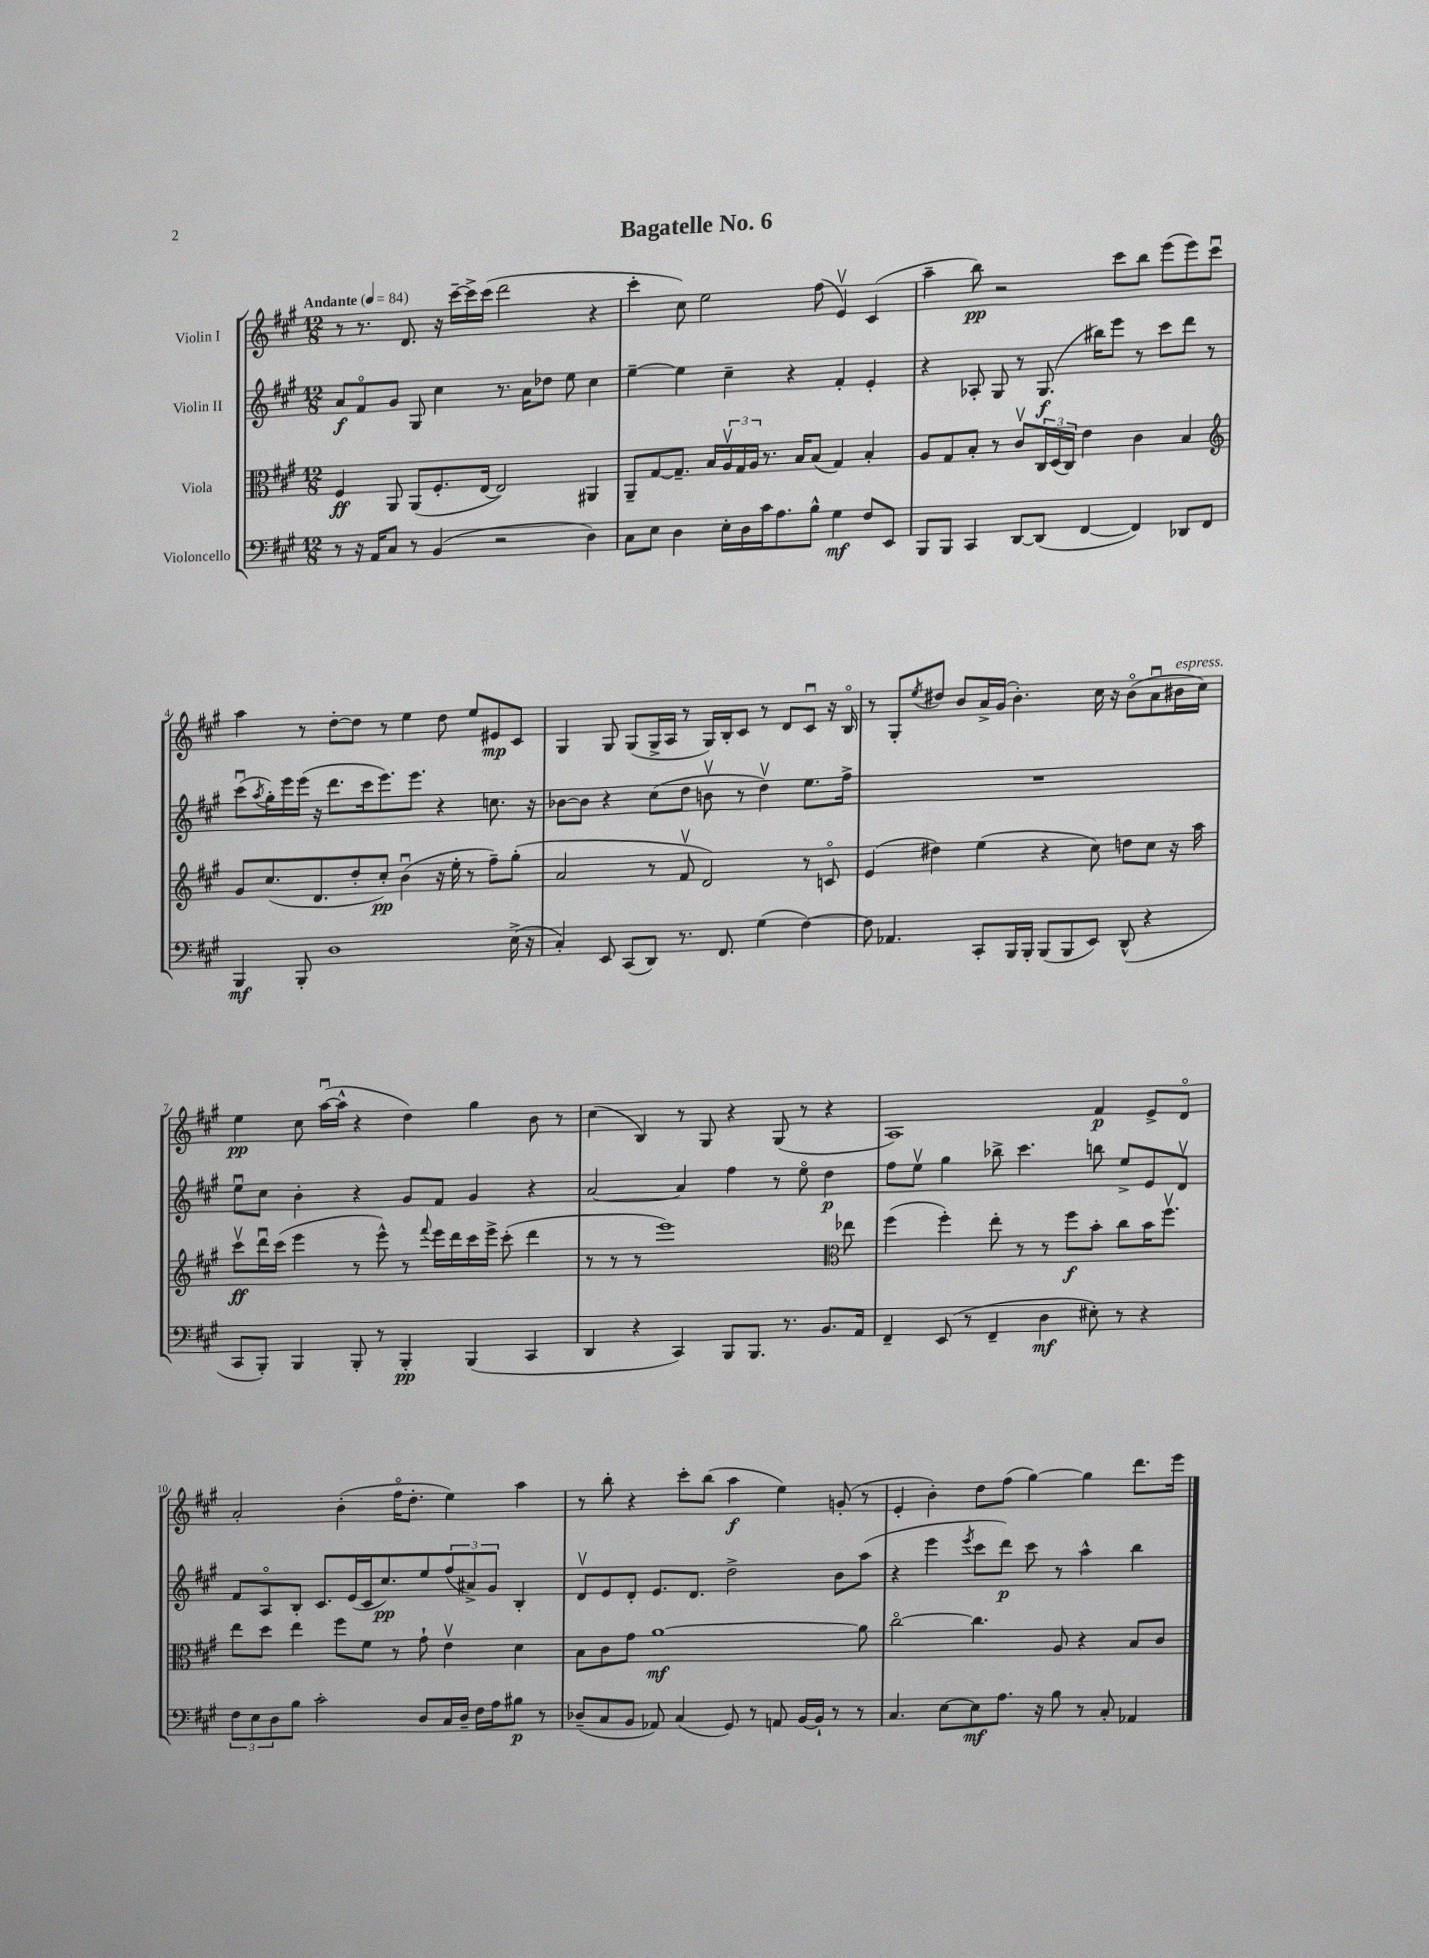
\header { title = "Bagatelle No. 6" }
<<
\new StaffGroup <<
\new Staff = "s0" \with { instrumentName = "Violin I" } {
    \clef treble \key a \major \numericTimeSignature \time 12/8 \tempo "Andante" 4 = 84
    r8 r8. d'8. r16 cis'''16~-- cis'''16-> cis'''16( d'''2 r4 |
    cis'''4-. cis''8) e''2 fis''8( e'4\upbow) cis'4( |
    a''4-- b''8\pp) r2 cis'''8 b''8 e'''8( e'''8) cis'''8\downbow |
    a''4 r8 d''8~-. d''8 r8 e''4 d''8 e''8 eis'8\mp cis'8 |
    gis4 gis8 gis8( gis16-> a16 r8 gis16) b16-. cis'8 r8 d'8 cis'8\downbow r16 b16\flageolet |
    r8 gis8-. \acciaccatura { e''8 } dis''8 b'8 a'16-> gis'16( b'4.-.) cis''16 r16 b'8\flageolet( a'8\downbow bis'16^\markup { \italic "espress." } cis''16) |
    e''4\pp cis''8 a''16~\downbow( a''16-^ r4 d''4) gis''4 b'8 r8 |
    cis''4( b4) r8 gis8 r4 gis8( r8 r4 |
    a1) fis'4\p e'8-> d'8\flageolet |
    a'2-. b'4-.( fis''16\flageolet d''8.-. e''4) a''4 |
    r8 b''8-. r4 cis'''8-. b''8( a''4\f e''4) g'8-.( r8 |
    e'4-. b'4-.) d''8 fis''8( gis''4~) gis''4 d'''8. e'''16 \bar "|." |
}
\new Staff = "s1" \with { instrumentName = "Violin II" } {
    \clef treble \key a \major \numericTimeSignature \time 12/8
    a'8\f fis'8\flageolet gis'8 gis8 cis''4 r8. a'16 des''8 e''8 cis''4 |
    e''4~-- e''4 cis''4-- r4 fis'4-. e'4-. |
    r4 aes8-. gis8 r8 gis8.\f( bis''16) e'''8 r8 cis'''8 d'''8 r8 |
    cis'''8\downbow( \acciaccatura { a''8 } gis''16-.) e'''16 e'''16( r16 d'''8. cis'''16 e'''8.) e'''8. r4 c''8. r16 |
    bes'8~ bes'8 r4 cis''8( d''8 b'8\upbow r8 d''4\upbow) e''8. fis''16-> |
    R1. |
    e''8\downbow cis''8 b'4-. r4 gis'8 fis'8 gis'4 r4 |
    a'2~ a'4 fis''4 r8 e''8\flageolet d''4\p |
    fis''8 e''8\upbow gis''4 bes''8-> cis'''4. b''8 e''8-> e'8 d'8\upbow |
    fis'8 a8\flageolet b8-. cis'8. e'16( cis'16 cis''8.\pp) e''8 \tuplet 3/2 { fis''8( ais'8->) gis'8 } b4-. |
    d'8\upbow e'8 d'8-. e'8. d'8. d''2-> b'8 a''8( |
    r4 e'''4 \acciaccatura { e'''8 } cis'''8 d'''8\p) cis'''8 r8 a''4-^ b''4 \bar "|." |
}
\new Staff = "s2" \with { instrumentName = "Viola" } {
    \clef alto \key a \major \numericTimeSignature \time 12/8
    fis4\ff a,8 a,8( fis8.-. e16~ e2) ais,4 |
    a,8-- gis8~ gis8.-- b16 \tuplet 3/2 { a16\upbow gis16 a16 } r8. b16 b8( gis4) b4-. |
    a8 gis8 b8-. r8 cis'8\upbow \tuplet 3/2 { cis16 d16( cis16) } e'4 cis'4 b4 |
    \clef treble gis'8 cis''8.( d'8. d''8-. cis''8-.\pp) b'4\downbow( r16 e''16-. r8 fis''8--) gis''8-.( |
    a'2 r8 fis'8\upbow d'2) r8 c'8\flageolet |
    e'4( dis''4) e''4( r4 cis''8) d''8 cis''8 r16 a''16 |
    cis'''8\upbow\ff d'''16\downbow cis'''16( e'''4 r8 e'''8-^) r8 \appoggiatura { fis'''8 } e'''16 d'''16 cis'''16 e'''16-> cis'''8-.( d'''4 |
    r8 r8 r8 e'''1) \clef alto ees''8 |
    fis''4( fis''4-.) e''8-. r8 r8 fis''8\f b'8-. cis''8 b'16 fis''8.\upbow |
    e''8 d''8 e''4 fis''8 fis'8 r8 gis'8-! e'4\upbow d'4 |
    b8 cis'8 gis'8 a'1~\mf a'8 |
    cis''2~\flageolet cis''4. a8 r4 b8 cis'8 \bar "|." |
}
\new Staff = "s3" \with { instrumentName = "Violoncello" } {
    \clef bass \key a \major \numericTimeSignature \time 12/8
    r8 r16 a,16 cis8 r8 b,4( r2 d4) |
    cis8 e8 d4 e16-. d16 cis'16 a8. b8-^ gis4\mf fis8 e,8 |
    b,,8 b,,8 cis,4 d,8~ d,8( fis,4~ fis,4) des,8 fis,8 |
    b,,4\mf b,,8-. d1 e16->( r16 |
    cis4-.) e,8 cis,8( d,8) r8. fis,8. gis4( fis4~) |
    fis8 aes,4. cis,8-. b,,16 b,,16-. b,,8( b,,8 e,8) d,8-^( r4 |
    cis,8 b,,8-.) b,,4 b,,8-. r8 b,,4-.\pp b,,4( cis,4 |
    d,4 r4 cis,4) b,,8 b,,8. r8. b,8. a,16 |
    fis,4-- e,8( r8 fis,4-- d4\mf eis8-.) r8 r4 |
    \tuplet 3/2 { fis8 e8 d8 } b8 cis'2-. d8 cis16 d16-- fis16 a16 bis8\p r8 |
    des8--( cis8 b,8 aes,8) cis4( gis,8) r8 a,8 b,16~ b,16-! r8 r8 |
    cis4. e8~ e8\mf a8. r16 b8 r8 cis8-. aes,4 \bar "|." |
}
>>
>>
